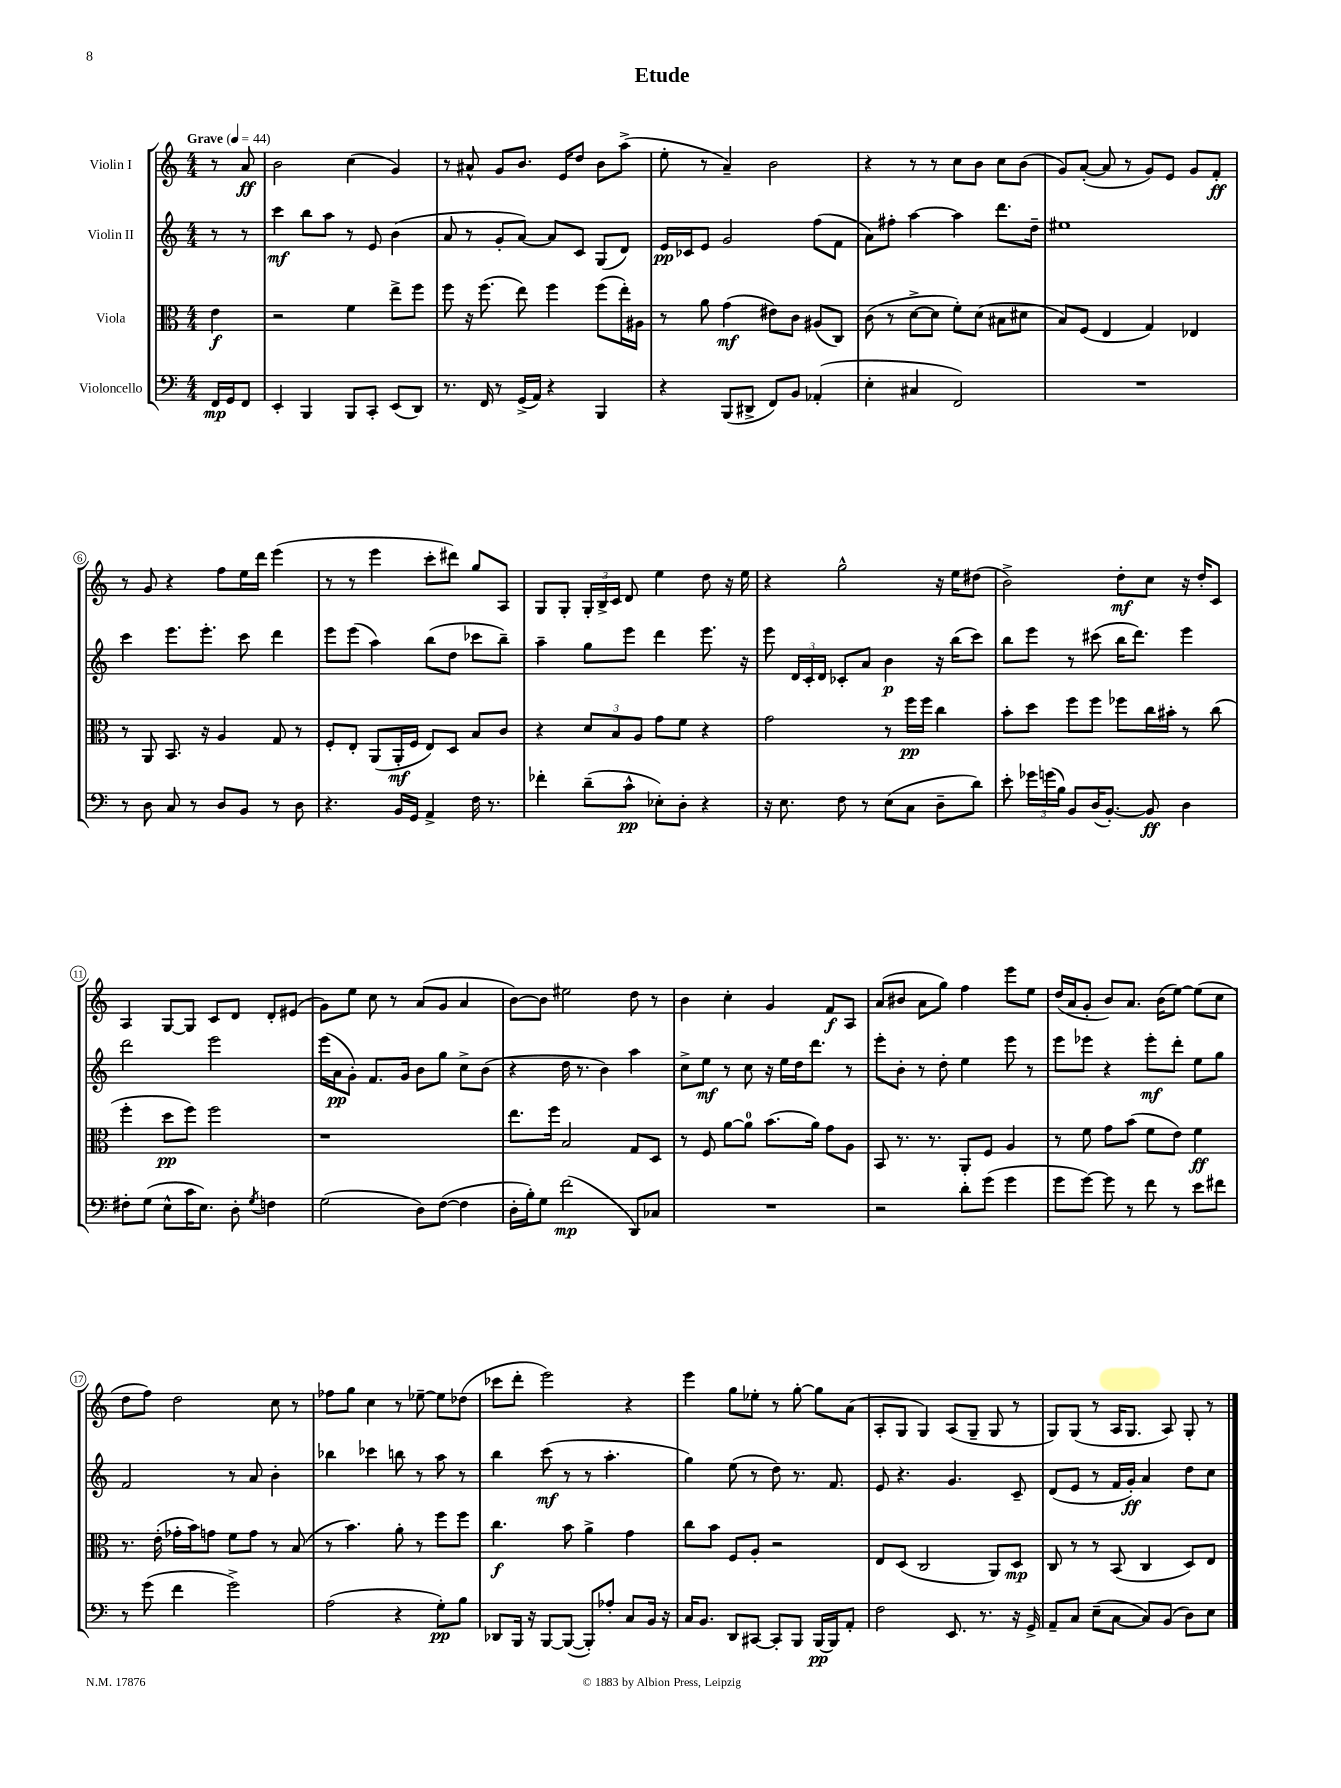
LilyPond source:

\header { title = "Etude" }
<<
\new StaffGroup <<
\new Staff = "s0" \with { instrumentName = "Violin I" } {
    \clef treble \key c \major \numericTimeSignature \time 4/4 \partial 4 \tempo "Grave" 4 = 44
    \autoBeamOff r8 a'8\ff |
    b'2 c''4( g'4) |
    r8 ais'8-^ g'8[ b'8.] e'16[ d''8] b'8[ a''8]->( |
    e''8-. r8 a'4--) b'2 |
    r4 r8 r8 c''8[ b'8] c''8[ b'8]( |
    g'8[) a'8]~-.( a'8 r8 g'8[) e'8] g'8[ f'8]-.\ff |
    r8 g'8 r4 f''8[ e''16 d'''16] e'''4( |
    r8 r8 e'''4 c'''8[-. dis'''8]) g''8[ a8] |
    g8[ g8]-. \tuplet 3/2 { g16[-. b16-> c'16] } d'8 e''4 d''8 r16 e''16 |
    r4 g''2-^ r16 e''16[ dis''8]( |
    b'2->) d''8[-.\mf c''8] r16 d''16[-. c'8] |
    a4 g8[~ g8] c'8[ d'8] d'8[-. eis'8]( |
    g'8[) e''8] c''8 r8 a'8[( g'8] a'4 |
    b'8[~) b'8] eis''2 d''8 r8 |
    b'4 c''4-. g'4 f'8[\f a8] |
    a'8[( bis'8] a'8[ g''8]) f''4 e'''8[ e''8] |
    d''16[( a'16 g'8]-. b'8[) a'8.] b'16[( e''8]~) e''8[( c''8] |
    d''8[ f''8]) d''2 c''8 r8 |
    fes''8[ g''8] c''4 r8 ees''8~-- ees''8[ des''8]( |
    ces'''8[ d'''8]-. e'''2) r4 |
    e'''4 g''8[ ees''8]-. r8 g''8~-. g''8[ a'8]( |
    a8[-. g8] g4) a8[( g8]-- g8 r8 |
    g8[) g8]( r8 a16[ g8.] a8) g8-. r8 \bar "|." |
}
\new Staff = "s1" \with { instrumentName = "Violin II" } {
    \clef treble \key c \major \numericTimeSignature \time 4/4 \partial 4
    \autoBeamOff r8 r8 |
    c'''4\mf b''8[ a''8] r8 e'8 b'4( |
    a'8 r8 g'8[-. a'8]~) a'8[ c'8] g8[( d'8]) |
    e'16[\pp ces'16 e'8] g'2 f''8[( f'8] |
    a'8[) fis''8]-. a''4~ a''4 d'''8.[ d''16]-- |
    eis''1 |
    c'''4 e'''8.[ e'''8.]-. c'''8 d'''4 |
    e'''8[ e'''8]( a''4) b''8[( d''8] ces'''8[ b''8]--) |
    a''4-- g''8[ e'''8] d'''4 e'''8. r16 |
    e'''8 \tuplet 3/2 { d'16[ c'16-. d'16] } ces'8[-. a'8] b'4\p r16 b''16[( c'''8]) |
    b''8[ e'''8] r8 cis'''8( b''16[ d'''8.]) e'''4 |
    d'''2 e'''2 |
    e'''16[( a'16\pp g'8]-.) f'8.[ g'16] b'8[ g''8] c''8[-> b'8]( |
    r4 d''16 r8. b'4) a''4 |
    c''8[-> e''8]\mf r8 c''8 r16 e''16[ d''16 d'''8.] r8 |
    e'''8[-. b'8]-. r8 d''8-. e''4 e'''8 r8 |
    e'''8[ ees'''8] r4 ees'''8[-.\mf d'''8]-. e''8[ g''8] |
    f'2 r8 a'8 b'4-. |
    bes''4 ces'''4 b''8 r8 a''8 r8 |
    b''4 c'''8\mf( r8 r8 a''4.-. |
    g''4) e''8( r8 d''8) r8. f'8. |
    e'8 r4. g'4. c'8-- |
    d'8[( e'8] r8 f'16[ g'16]-.\ff) a'4 d''8[ c''8] \bar "|." |
}
\new Staff = "s2" \with { instrumentName = "Viola" } {
    \clef alto \key c \major \numericTimeSignature \time 4/4 \partial 4
    \autoBeamOff e'4\f |
    r2 f'4 e''8[-> f''8] |
    f''8 r16 f''8.( e''8) f''4 f''8[( e''16-.) ais16] |
    r8 a'8 g'4\mf( eis'8[) c'8] ais8[( c8]) |
    c'8( r8 d'8[~-> d'8] f'8[-.) d'8]( bis8[ dis'8] |
    b8[) f8]( e4 g4) ees4 |
    r8 a,8 b,8. r16 a4 g8 r8 |
    f8[-. e8]-. a,8[( a,16-.\mf f16] e8[) d8] b8[ c'8] |
    r4 \tuplet 3/2 { d'8[ b8 a8] } g'8[ f'8] r4 |
    g'2 r8 f''16[\pp f''16] c''4 |
    b'8[-. d''8] f''8[ f''8] fes''8[ c''16 bis'16]-. r8 c''8( |
    f''4-. d''8[\pp f''8]) f''2 |
    r1 |
    e''8.[ f''16] b2 g8[ d8] |
    r8 f8 a'8[~ a'8]-0 b'8.[( a'16]) g'8[ a8] |
    b,8 r8. r8. a,8[-. f8] a4 |
    r8 f'8 g'8[ b'8]( f'8[ e'8]) f'4\ff |
    r8. e'16-.( ges'16[-. b'16) g'8] f'8[ g'8] r8 b8( |
    r8 b'4.) a'8-. r8 f''8[ f''8] |
    c''4.\f b'8 a'4-> g'4 |
    c''8[ b'8] f8[ a8]-. r2 |
    e8[ d8]( c2 a,8[) d8]\mp |
    c8 r8 r8 b,8( c4 d8[) e8] \bar "|." |
}
\new Staff = "s3" \with { instrumentName = "Violoncello" } {
    \clef bass \key c \major \numericTimeSignature \time 4/4 \partial 4
    \autoBeamOff f,16[\mp g,16 f,8] |
    e,4-. b,,4 b,,8[ c,8]-. e,8[( d,8]) |
    r8. f,16 r8 g,16[->( a,16]) r4 b,,4 |
    r4 b,,8[( dis,8]-> f,8[) b,8] aes,4-.( |
    e4-. cis4 f,2) |
    R1 |
    r8 d8 c8 r8 d8[ b,8] r8 d8 |
    r4. b,16[ g,16] a,4-> f16 r8. |
    fes'4-. d'8[--( c'8]-^\pp ees8[-.) d8]-. r4 |
    r16 e8. f8 r8 e8[( c8] d8[-- d'8]) |
    e'8-. \tuplet 3/2 { ges'16[ g'16( b16]) } b,8[ d16( b,8.]~-.) b,8\ff d4 |
    fis8[-. g8]( e8[-^ c'16 e8.]) d8-. \acciaccatura { g8 } f4 |
    g2( d8[) f8]~( f4 |
    d16[-. b16-.) g8] f'2\mp( d,8[) ces8] |
    R1 |
    r2 d'8[-. g'8]( g'4 |
    g'8[ g'8]~) g'8 r8 f'8 r8 e'8[ fis'8] |
    r8 g'8( f'4 g'2->) |
    a2( r4 g8[-.\pp) b8] |
    des,8[ b,,16] r16 b,,8[~ b,,8]~( b,,8[-.) aes8]-. c8[ b,16] r16 |
    c16[ b,8.] d,8[ cis,8]~ cis,8[-. b,,8] b,,16[~\pp b,,16 a,8]-. |
    f2 e,8. r8. r16 g,16-> |
    a,8[-- c8] e8[--( c8]~ c8[) b,8]( d8[) e8] \bar "|." |
}
>>
>>
\layout { \context { \Score \override BarNumber.stencil = #(make-stencil-circler 0.1 0.3 ly:text-interface::print) } }
